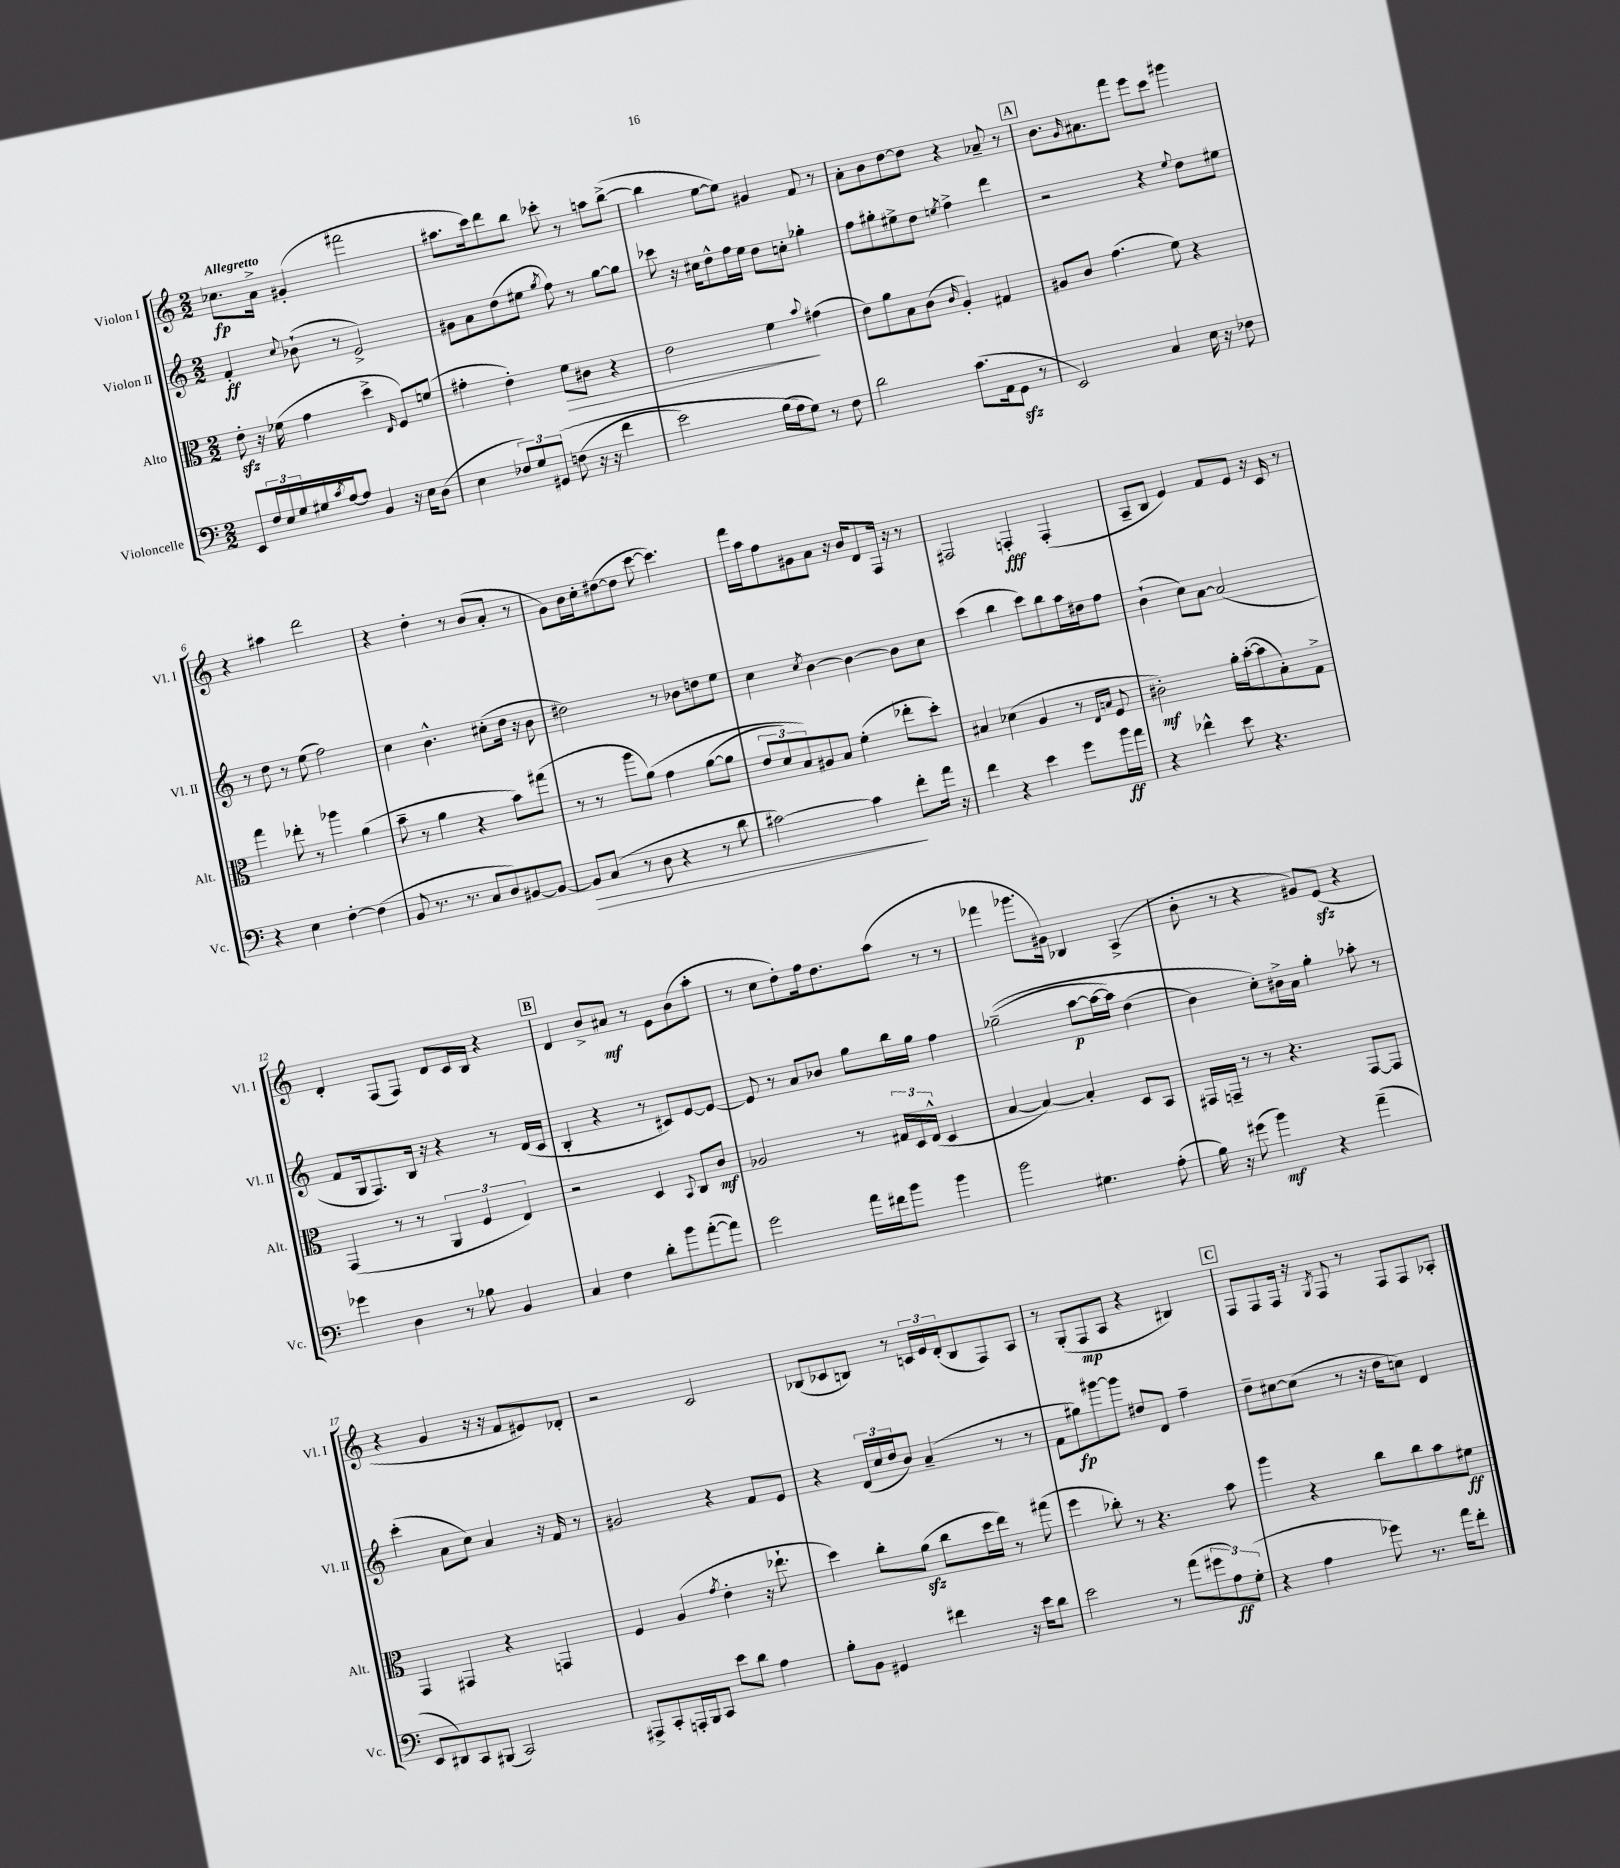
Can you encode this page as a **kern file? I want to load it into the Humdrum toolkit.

**kern	**dynam	**kern	**dynam	**kern	**dynam	**kern	**dynam
*part4	*part4	*part3	*part3	*part2	*part2	*part1	*part1
*staff4	*staff4	*staff3	*staff3	*staff2	*staff2	*staff1	*staff1
*I"Violoncelle	*	*I"Alto	*	*I"Violon II	*	*I"Violon I	*
*I'Vc.	*	*I'Alt.	*	*I'Vl. II	*	*I'Vl. I	*
*clefF4	*	*clefC3	*	*clefG2	*	*clefG2	*
*k[]	*	*k[]	*	*k[]	*	*k[]	*
*M2/2	*	*M2/2	*	*M2/2	*	*M2/2	*
=1	=1	=1	=1	=1	=1	=1	=1
!	!	!	!	!	!	!LO:TX:a:B:t=Allegretto	!
8EE/L	.	8ezz'\	.	4f'/	ff	8.cc-X\L	fp
24F/L	.	16r	.	.	.	.	.
24E/	.	.	.	.	.	.	.
.	.	(16f-X\	.	.	.	16a^\Jk	.
24G/	.	.	.	.	.	.	.
.	.	.	.	8qqcc/	.	.	.
16G#X/	.	4g\	.	(8b-X`\	.	(4g#X'/	.
8qc/	.	.	.	.	.	.	.
[16A/J	.	.	.	.	.	.	.
8A/J]	.	.	.	8r	.	.	.
4BB/	.	4dd^\	.	2e^/)	.	2fff#X\	.
.	.	16qqE/	.	.	.	.	.
16r	.	8F/L)	.	.	.	.	.
16E\KL	.	.	.	.	.	.	.
(8D\J	.	(8fn/J	.	.	.	.	.
=2	=2	=2	=2	=2	=2	=2	=2
4E\	.	4g#X'\	.	8g#X\L	.	8.aa#X\L	.
.	.	.	.	8a\	.	.	.
.	.	.	.	.	.	16ccc\k)	.
12F-X/L)	.	4e'\)	.	(8dd\	.	8ddd\	.
12G/	.	.	.	.	.	.	.
.	.	.	.	8ee#X\J	.	8bb\J	.
(12GG#X/J	.	.	.	.	.	.	.
.	.	.	.	8qgg/	.	.	.
!	!	!	!LO:HP:b	!	!	!	!
(8Fn\	.	8f\L	>	8ff\)	.	8ccc-X'\	.
16r	.	8c#X\J	.	8r	.	8r	.
16r	.	.	.	.	.	.	.
4f\	.	4r	.	[8gg\L	.	8aan\L	.
.	.	.	.	8gg\J]	.	([8bb^\J	.
=3	=3	=3	=3	=3	=3	=3	=3
2e\)	.	2e\	.	8ccc-X\	.	4bb\]	.
.	.	.	.	16r	.	.	.
.	.	.	.	16cc#X\KL	.	.	.
.	.	.	.	8dd^^\	.	[8ee\L	.
.	.	.	.	16ff\L	.	8ee\J])	.
.	.	.	.	16ee\JJ	.	.	.
(16B\LL	.	4f\	.	8dd\L	.	4g#X/	.
16A\J)	.	.	.	.	.	.	.
8G\J)	.	.	.	8ccn'\J	.	.	.
.	.	8qqb/	.	.	.	.	.
8r	.	(4g#X\	]	4gg-X'\	.	8f/	.
8F\	.	.	.	.	.	8r	.
=4	=4	=4	=4	=4	=4	=4	=4
2d\	.	8e\L)	.	8ff\L	.	8a'\L	.
.	.	8a\	.	8gg#X'\	.	8b\	.
.	.	8B\	.	8ee#X^\	.	[8dd\	.
.	.	(8c\J	.	8dd\J	.	8dd\J]	.
.	.	16qqc/	.	8qeen/	.	.	.
(8.c\L	.	4A'/)	.	4ff^\	.	4r	.
16AA\k	.	.	.	.	.	.	.
8GGzz\J	.	4G#X/	.	4ddd\	.	8a-X~/	.
8r	.	.	.	.	.	8r	.
!!LO:REH:place=s1:t=A
=5	=5	=5	=5	=5	=5	=5	=5
2EE/)	.	8A#X/L	.	2r	.	8.b\L	.
.	.	8c/J	.	.	.	.	.
.	.	.	.	.	.	16qqg/	.
.	.	.	.	.	.	8.a#X\	.
.	.	(4.g\	.	.	.	.	.
.	.	.	.	.	.	8fff\J	.
4C/	.	.	.	4r	.	8eee\L	.
.	.	8f\)	.	.	.	8ccc\J	.
.	.	.	.	8qqee/	.	.	.
16E\	.	4r	.	8dd\L	.	4ggg#X\	.
16r	.	.	.	.	.	.	.
8F-X\	.	.	.	8ee#X\J	.	.	.
!!LO:LB:g=z
=6	=6	=6	=6	=6	=6	=6	=6
4r	.	4gg\	.	8r	.	4r	.
.	.	.	.	8dd\	.	.	.
4E\	.	8ee-X'\	.	8r	.	4aa#X\	.
.	.	8r	.	(8ee\	.	.	.
[4F'\	.	4aa-X\	.	2ff\)	.	2ddd\	.
(4F\]	.	(4a\	.	.	.	.	.
=7	=7	=7	=7	=7	=7	=7	=7
8BB/	.	8b~\	.	4cc\	.	4r	.
8.r	.	8r	.	.	.	.	.
.	.	4a\	.	4.b^^\	.	4dd'\	.
8.r	.	.	.	.	.	.	.
8C/L	.	4r	.	.	.	8r	.
8D/)	.	.	.	(8cc#X'\L	.	(8b/L	.
[8BB#X/	.	8b\L)	.	16dd\Jk	.	8a'/J	.
.	.	.	.	16r	.	.	.
8BB#/J_	.	(8gg#X\J	.	8b\	.	8r	.
=8	=8	=8	=8	=8	=8	=8	=8
!	!LO:HP:b	!	!	!	!	!	!
8BB#/L]	>	8r	.	2dd#X\)	.	8g\L)	.
(8C/J	.	8r	.	.	.	16b\L	.
.	.	.	.	.	.	16cc'\J	.
8r	.	8aa\L	.	.	.	([8dd#X\	.
8D\	.	(8a\J)	.	.	.	8dd#\J]	.
4r	.	4g\	.	8r	.	[8ccc\	.
.	.	.	.	8b-X\L	.	4.ccc\])	.
8r	.	([8a\L	.	8ddn\	.	.	.
8d\	.	8a\J]	.	8ee\J	.	.	.
=9	=9	=9	=9	=9	=9	=9	=9
[2c#X\)	.	12e/L	.	4cc\	.	16fff\LL	.
.	.	.	.	.	.	16aa\J	.
.	.	12d/)	.	.	.	.	.
.	.	.	.	.	.	8ff\	.
.	.	12B/)	.	.	.	.	.
.	.	.	.	8qcc/	.	.	.
.	.	8A#X/	.	[4b\	.	8g#X\	.
.	.	8B/J	.	.	.	8a\J	.
4c#\]	.	(4f'\	.	4b\_	.	16r	.
.	.	.	.	.	.	16b/KL	.
.	.	.	.	.	.	8d/	.
8f'\L	]	8ee-X'\L	.	8b\L]	.	16F/Jk	.
.	.	.	.	.	.	16r	.
16a\Jk	.	8dd'\J)	.	8cc\J	.	8r	.
16r	.	.	.	.	.	.	.
=10	=10	=10	=10	=10	=10	=10	=10
4f\	.	4B#X/	.	(4ccc\	.	2F#X/	.
4r	.	(4d-X\	.	4bb\	.	.	.
4e\	.	4A/	.	8ccc\L)	.	4Fn'/	fff
.	.	.	.	8bb\	.	.	.
8g\L	.	8r	.	16aa\L	.	(4F'/	.
.	.	.	.	16dd#X\J	.	.	.
.	.	16qqE/LL	.	.	.	.	.
.	.	16qqBn/JJ	.	.	.	.	.
16b\L	ff	8F/	.	8ff\J	.	.	.
16a\JJ	.	.	.	.	.	.	.
=11	=11	=11	=11	=11	=11	=11	=11
4r	.	2c#X'\)	mf	(4b`\	.	8A~/L	.
.	.	.	.	.	.	8B/J	.
4f-X^^\	.	.	.	8cc\L)	.	4e/)	.
.	.	.	.	[8a\J	.	.	.
8e\	.	16a'\LL	.	(2a/]	.	8f/L	.
.	.	([16b'\J	.	.	.	.	.
4.r	.	8b\]	.	.	.	8e/J	.
.	.	8B'\)	.	.	.	16r	.
.	.	.	.	.	.	16c/	.
.	.	8G^\J	.	.	.	8r	.
!!LO:LB:g=z
=12	=12	=12	=12	=12	=12	=12	=12
4g-X\	.	(4GG/	.	8f/L	.	4d'/	.
.	.	.	.	16G/k	.	.	.
.	.	.	.	8.F/)	.	.	.
4D\	.	8r	.	.	.	(8F/L	.
.	.	8r	.	16B/Jk	.	8F/J)	.
.	.	.	.	16r	.	.	.
8r	.	6AA/	.	4r	.	8d/L	.
8B-X\	.	.	.	.	.	16c/L	.
.	.	6F/	.	.	.	.	.
.	.	.	.	.	.	16B/JJ	.
4BB/	.	.	.	8r	.	4r	.
.	.	6E/)	.	.	.	.	.
.	.	.	.	(16d/LL	.	.	.
.	.	.	.	16c/JJ	.	.	.
!!LO:REH:place=s1:t=B
=13	=13	=13	=13	=13	=13	=13	=13
4C/	.	2r	.	4B'/	.	4d/	.
4F\	.	.	.	4r	.	8b^/L	.
.	.	.	.	.	.	8a#X/J	mf
8d'\L	.	4D/	.	8r	.	8r	.
8b\	.	.	.	8c#X/L)	.	8e\L	.
.	.	8qqBB/	.	.	.	.	.
([8a'\	.	8C/L	.	[8e/	.	(8b\	.
8a\J])	.	8c/J	mf	8e/J_	.	8aa'\J	.
=14	=14	=14	=14	=14	=14	=14	=14
2g\	.	2A-X/	.	8e/]	.	8r	.
.	.	.	.	8r	.	8cc\L	.
.	.	.	.	8a/L	.	8dd'\)	.
.	.	.	.	8b-X/J	.	16ff\k	.
.	.	.	.	.	.	8.dd\	.
16a\LL	.	8r	.	8gg\L	.	.	.
16f#X\J	.	.	.	.	.	.	.
8b\J	.	24G#X/LL	.	16bb\L	.	(8aa\J	.
.	.	24D/	.	.	.	.	.
.	.	.	.	16gg\JJ	.	.	.
.	.	(24E^^/JJ	.	.	.	.	.
4b\	.	4D/	.	4ff\	.	8r	.
.	.	.	.	.	.	8r	.
=15	=15	=15	=15	=15	=15	=15	=15
2b\	.	[4B/	.	((2gg-X~\	.	4fff-X\	.
.	.	4B/_)	.	.	.	8.ggg-X\L	.
.	.	.	.	.	.	16g#X\Jk)	.
4.G#X\	.	4B'/]	.	[8aa\L	p	4B-X/	.
.	.	.	.	16aa\L_	.	.	.
.	.	.	.	16aa\JJ])	.	.	.
.	.	8D/L	.	(4dd\	.	(4A^/	.
(8A'\	.	8BB/J	.	.	.	.	.
=16	=16	=16	=16	=16	=16	=16	=16
16B\)	.	16GG#X/LL	.	4b\)	.	8b'\	.
16r	.	16GGn~/JJ	.	.	.	.	.
(8g#X\	.	8r	.	.	.	8r	.
4b\)	mf	8r	.	8cc'\L)	.	4r	.
.	.	4.r	.	16b#X^\L	.	.	.
.	.	.	.	16a\JJ	.	.	.
4r	.	.	.	4gg'\	.	8g#X/L)	.
.	.	.	.	.	.	(8ezz/J	.
(4a~\	.	[8GG/L	.	8aa-X'\	.	4r	.
.	.	8GG/J]	.	8r	.	.	.
!!LO:LB:g=z
=17	=17	=17	=17	=17	=17	=17	=17
8EE/L	.	4GG/	.	(4ccc'\	.	4r	.
8DD#X/)	.	.	.	.	.	.	.
8CC/	.	4GG#X/	.	8a\L	.	4g/	.
(8BBB#X/J	.	.	.	8cc\J)	.	.	.
2CC/)	.	4r	.	4a/	.	16r	.
.	.	.	.	.	.	16r	.
.	.	.	.	.	.	8f/L	.
.	.	4GGn/	.	16r	.	8e#X/)	.
.	.	.	.	16f/	.	.	.
.	.	.	.	8r	.	8d-X'/J	.
=18	=18	=18	=18	=18	=18	=18	=18
8AAA#X^/L	.	4F/	.	2g#X/	.	2r	.
8CC'/	.	.	.	.	.	.	.
16AAAn'/L	.	(4A/	.	.	.	.	.
16BBB/J	.	.	.	.	.	.	.
8CC/J	.	.	.	.	.	.	.
.	.	8qg/	.	.	.	.	.
8e\L	.	4e'\	.	4r	.	2c/	.
8d\J	.	.	.	.	.	.	.
4A\	.	16r	.	8f/L	.	.	.
.	.	8.ee-X`\	.	.	.	.	.
.	.	.	.	8e/J	.	.	.
=19	=19	=19	=19	=19	=19	=19	=19
8B'\L	.	4dd\)	.	4r	.	(8B-X/L	.
8BB\J	.	.	.	.	.	8c-X/	.
4GG#X/	.	8cc'\L	.	(24d/LL	.	8Bn/J)	.
.	.	.	.	24cc/	.	.	.
.	.	.	.	24dd/J	.	.	.
.	.	(8azz\J	.	8b/J)	.	8r	.
4f#X\	.	8cc\L	.	(4a~/	.	24cn/LL	.
.	.	.	.	.	.	24e/	.
.	.	.	.	.	.	(24d'/J	.
.	.	16dd\L	.	.	.	8B/	.
.	.	16ee\JJ)	.	.	.	.	.
16r	.	8r	.	8r	.	8F/)	.
16e\KL	.	.	.	.	.	.	.
8d\J	.	(8gg#X\	.	8r	.	8A/J	.
=20	=20	=20	=20	=20	=20	=20	=20
2e\	.	4ff\	.	8f\L	.	8r	.
.	.	.	.	8gg#X\)	fp	(8G'/L	.
.	.	8cc-X'\)	.	[8ggg#X\	.	8F/	mp
.	.	8r	.	8ggg#\J]	.	8A/J	.
8r	.	4.r	.	8dd#X/L	.	4r	.
(8a\L	.	.	.	8d/J	.	.	.
12g#X\	.	.	.	4ff~\	.	4B#X/)	.
12A\)	ff	.	.	.	.	.	.
.	.	8b\	.	.	.	.	.
(12G'\J	.	.	.	.	.	.	.
!!LO:REH:place=s1:t=C
=21	=21	=21	=21	=21	=21	=21	=21
4r	.	4aa\	.	8dd~\L	.	8F/L	.
.	.	.	.	[8cc#X\	.	8F/	.
4A\	.	4r	.	(8cc#\J]	.	16F/Jk	.
.	.	.	.	.	.	16r	.
.	.	.	.	.	.	8qG/	.
.	.	.	.	8r	.	8F/	.
8g-X\)	.	8cc\L	.	16r	.	8r	.
.	.	.	.	16dd\KL	.	.	.
8.r	.	8cc\	.	8ccn\J)	.	8F/L	.
.	.	8b\	.	4d/	.	8F/	.
16a\KL	.	.	.	.	.	.	.
8f'\J	.	8f#X\J	ff	.	.	8A-X'/J	.
==	==	==	==	==	==	==	==
*-	*-	*-	*-	*-	*-	*-	*-
